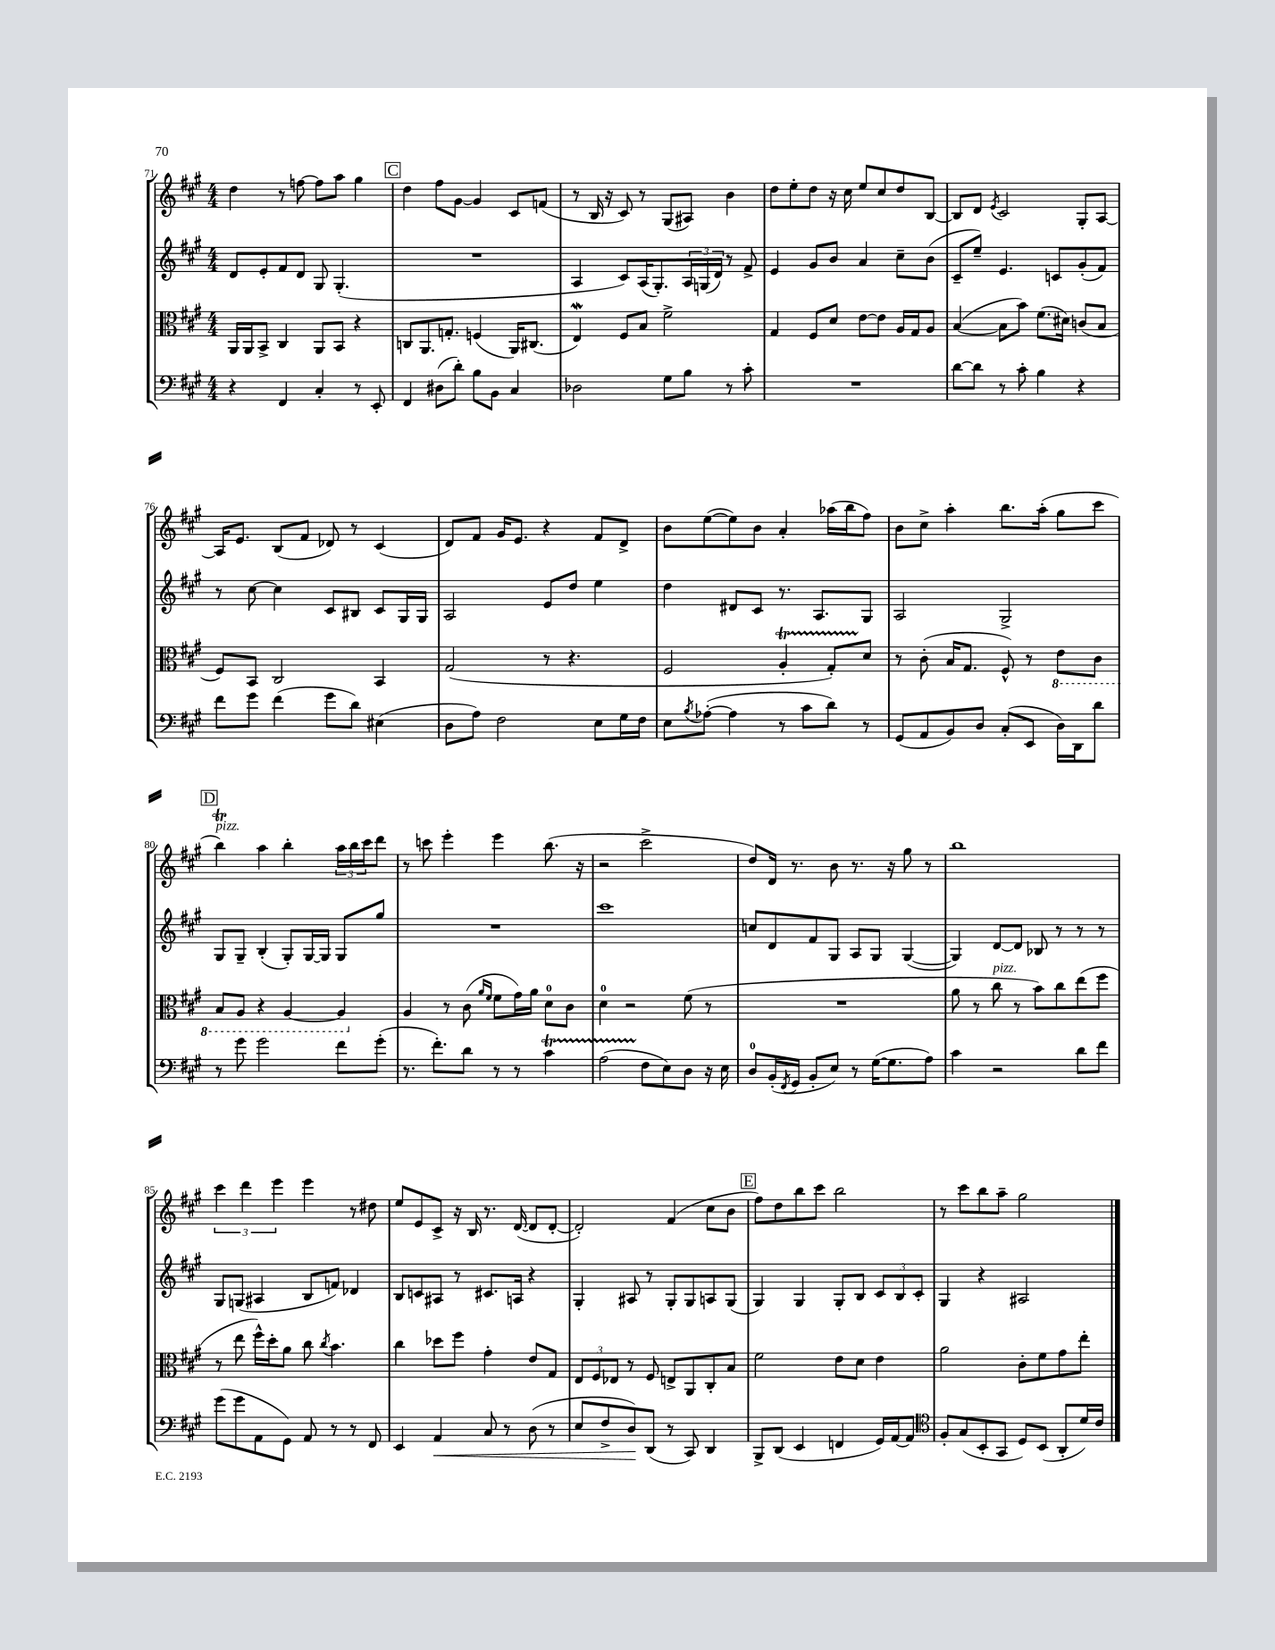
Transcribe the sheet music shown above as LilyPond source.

<<
\new StaffGroup <<
\new Staff = "s0" {
    \clef treble \key a \major \numericTimeSignature \time 4/4
    d''4 r8 f''8~ f''8 a''8 gis''4 |
    \mark \markup { \box "C" } d''4 fis''8 gis'8~ gis'4 cis'8 f'8( |
    r8 b16 r16 cis'8) r8 gis8( ais8) b'4 |
    d''8 e''8-. d''8 r16 cis''16 e''8 cis''8 d''8 b8~ |
    b8 d'8 \acciaccatura { e'8 } cis'2 gis8-. a8~ |
    a16 e'8. b8( fis'8 des'8) r8 cis'4( |
    d'8) fis'8 gis'16 e'8. r4 fis'8 d'8-> |
    b'8 e''8~( e''8) b'8 a'4-. aes''16( b''16 fis''8) |
    b'8 cis''8-> a''4-. b''8. a''16-.( gis''8 cis'''8 |
    \mark \markup { \box "D" } b''4\trill^\markup { \italic "pizz." }) a''4 b''4-. \tuplet 3/2 { a''16 b''16 cis'''16 } d'''8 |
    r8 c'''8 e'''4-. e'''4 b''8.( r16 |
    r2 cis'''2-> |
    d''8) d'16 r8. b'8 r8. r16 gis''8 r8 |
    b''1 |
    \tuplet 3/2 { cis'''4 d'''4 e'''4 } e'''4 r8 dis''8 |
    e''8 e'8 cis'8-> r16 b16 r8. d'16~( d'8 d'8~-. |
    d'2-.) fis'4( cis''8 b'8 |
    \mark \markup { \box "E" } fis''8) d''8 b''8 cis'''8 b''2 |
    r8 cis'''8 b''8 a''8-- gis''2 \bar "|." |
}
\new Staff = "s1" {
    \clef treble \key a \major \numericTimeSignature \time 4/4
    d'8 e'8-. fis'8 d'8 gis8 gis4.-.( |
    \mark \markup { \box "C" } R1 |
    a4 cis'8) a16( gis8.-.) \tuplet 3/2 { a16 g16( d'16) } r8 fis'8-> |
    e'4 gis'8 b'8 a'4 cis''8-- b'8( |
    cis'8-- e''8--) e'4. c'8 gis'8-.( fis'8) |
    r8 cis''8~ cis''4 cis'8 bis8 cis'8 gis16 gis16 |
    a2 e'8 d''8 e''4 |
    d''4 dis'8 cis'8 r8. a8. gis8 |
    a2 gis2-> |
    \mark \markup { \box "D" } gis8 gis8-- b4-.( gis8-.) gis16~ gis16 gis8 gis''8 |
    R1 |
    cis'''1 |
    c''8 d'8 fis'8 gis8 a8 gis8 gis4~( |
    gis4) d'8~ d'8 bes8 r8 r8 r8 |
    gis8 g8( ais4 b8 f'8) des'4 |
    b8 c'8 ais8 r8 cis'8. a16 r4 |
    gis4-. ais8 r8 gis8-. gis8 a8 gis8( |
    \mark \markup { \box "E" } gis4) gis4 gis8-. b8 \tuplet 3/2 { cis'8 b8 cis'8-. } |
    gis4 r4 ais2 \bar "|." |
}
\new Staff = "s2" {
    \clef alto \key a \major \numericTimeSignature \time 4/4
    a,16 a,16 b,8-> cis4 a,8 b,8 r4 |
    \mark \markup { \box "C" } c8 a,8. g8.-. f4( a,16) cis8.( |
    e4\mordent) fis8 b8 fis'2-> |
    gis4 fis8 d'8 e'8~ e'8 a16 gis16 a8 |
    b4~( b8 b'8) fis'8.( dis'16) c'8( b8 |
    fis8) b,8 cis2 b,4 |
    gis2( r8 r4. |
    fis2 a4-.\startTrillSpan gis8-.) d'8\stopTrillSpan |
    r8 cis'8-.( b16 gis8. fis8-^) r8 \ottava #-1 e8 cis8 |
    \mark \markup { \box "D" } b,8 a,8 r4 a,4~ a,4 \ottava #0 |
    a4 r8 cis'8( \grace { a'16 fis'16 } fis'8 gis'16) a'16 d'8-0 cis'8 |
    d'4-0 r2 fis'8( r8 |
    R1 |
    a'8 r8 cis''8^\markup { \italic "pizz." } r8 b'8) cis''8 e''8( fis''8 |
    r8 e''8 fis''16-^) d''16-. a'8 cis''8 \acciaccatura { cis''8 } b'4. |
    cis''4 des''8 fis''8 gis'4-. e'8 gis8 |
    \tuplet 3/2 { e8 fis8 ees8 } r8 fis8 e8-> a,8 cis8-. b8 |
    \mark \markup { \box "E" } fis'2 e'8 d'8 e'4 |
    a'2 cis'8-. fis'8 gis'8 e''8-. \bar "|." |
}
\new Staff = "s3" {
    \clef bass \key a \major \numericTimeSignature \time 4/4
    r4 fis,4 cis4-. r8 e,8-. |
    \mark \markup { \box "C" } fis,4 dis8( d'8-.) b8 b,8 cis4 |
    des2 gis8 b8 r8 cis'8-. |
    R1 |
    d'8~ d'8 r8 cis'8-. b4 r4 |
    fis'8 gis'8 fis'4( gis'8 d'8) eis4( |
    d8 a8) fis2 e8 gis16 fis16 |
    e8 \acciaccatura { b8 } aes8~-.( aes4 r8 cis'8 d'8) r8 |
    gis,8( a,8 b,8) d8 cis8-.( e,8 d16) d,16 d'8 |
    \mark \markup { \box "D" } r8 gis'8 gis'2 fis'8 gis'8-.( |
    r8. fis'8.-.) d'8 r8 r8 cis'4\startTrillSpan |
    a2( fis8\stopTrillSpan e8) d8 r16 e16 |
    d8-0 b,16-.( \acciaccatura { fis,8 } gis,16 b,8-. e8) r8 gis16~( gis8. a8) |
    cis'4 r2 d'8 fis'8 |
    gis'8( gis'8 a,8 gis,8) a,8 r8 r8 fis,8 |
    e,4 a,4\< cis8 r8 d8( r8 |
    e8 fis8-> d8\!) d,8( r8 cis,8) d,4 |
    \mark \markup { \box "E" } b,,8-> d,8( e,4 f,4 gis,16) a,16~ a,8 |
    \clef tenor fis8-. gis8( b,8-. gis,8 d8) b,8( a,8-. d'16) cis'16 \bar "|." |
}
>>
>>
\layout { \context { \Score currentBarNumber = #71 } }
